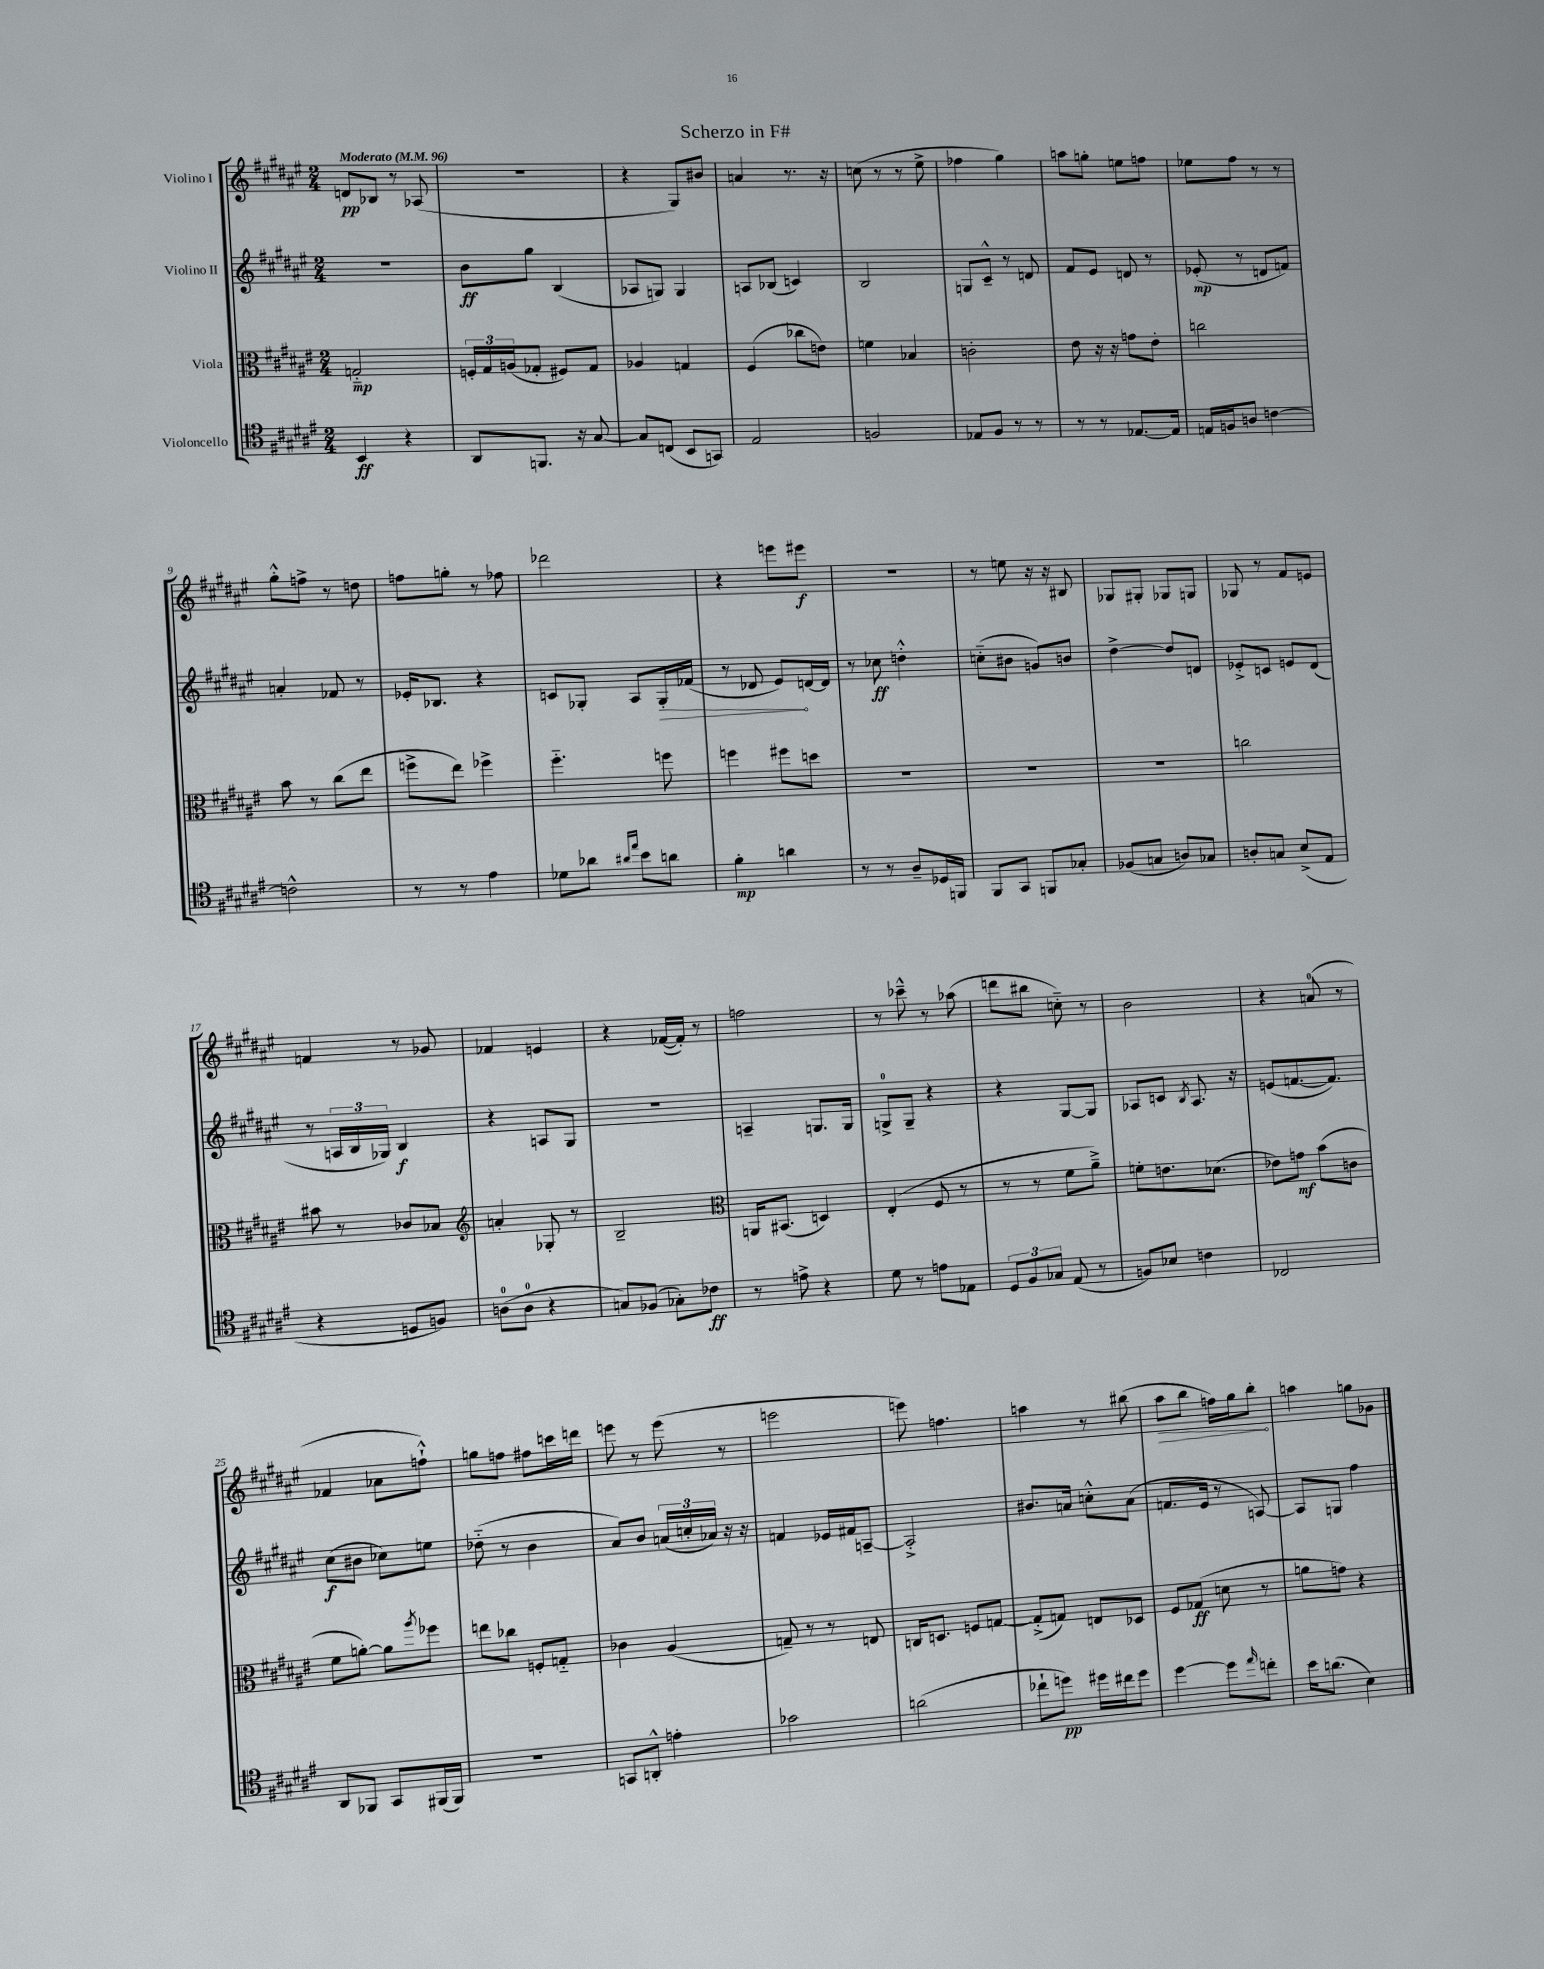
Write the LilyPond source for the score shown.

\header { title = "Scherzo in F#" }
<<
\new StaffGroup <<
\new Staff = "s0" \with { instrumentName = "Violino I" } {
    \clef treble \key fis \major \numericTimeSignature \time 2/4 \tempo "Moderato" 4 = 96
    d'8\pp bes8 r8 aes8( |
    r2 |
    r4 gis8) bis'8 |
    a'4 r8. r16 |
    c''8( r8 r8 eis''8-> |
    fes''4 gis''4) |
    a''8 g''8-. e''8 f''8 |
    ees''8 fis''8 r8 r8 |
    gis''8-.-^ f''8-> r8 d''8 |
    f''8 g''8-. r8 fes''8 |
    des'''2 |
    r4 e'''8 eis'''8\f |
    R2 |
    r8 e''8 r16 r16 bis8 |
    ges8 gis8-. ges8 g8 |
    ges8 r8 fis'8 e'8 |
    f'4 r8 ges'8 |
    fes'4 e'4 |
    r4 fes'16~( fes'16-.) r8 |
    f''2 |
    r8 ces'''8---^ r8 aes''8( |
    d'''8 bis''8 c''8-_) r8 |
    b'2 |
    r4 a'8-0( r8 |
    fes'4 aes'8 f''8-!-^) |
    g''8 f''8 fis''8 c'''16 d'''16 |
    e'''8 r8 e'''8( r8 |
    e'''2 |
    e'''8) f''4. |
    a''4 r8 bis''8( |
    \once \override Hairpin.circled-tip = ##t ais''8\> b''8 f''16) gis''16 b''8-.\! |
    a''4 g''8 ges'8 \bar "|." |
}
\new Staff = "s1" \with { instrumentName = "Violino II" } {
    \clef treble \key fis \major \numericTimeSignature \time 2/4
    R2 |
    b'8\ff gis''8 b4( |
    aes8 g8) g4 |
    a8 bes8( c'4) |
    b2 |
    g8 cis'8---^ r8 d'8 |
    fis'8 eis'8 d'8 r8 |
    ees'8-.\mp( r8 d'8 f'8) |
    a'4-. fes'8 r8 |
    ees'16-. bes8. r4 |
    c'8 ges8-. ais8 \once \override Hairpin.circled-tip = ##t ges16-.\> fes'16( |
    r8 des'8 eis'8\!) d'16~ d'16 |
    r8 ces''8\ff d''4-.-^ |
    c''8-_( bis'8 g'8) b'8 |
    dis''4~-> dis''8 d'8 |
    ees'8-.-> c'8 e'8 dis'8( |
    r8 \tuplet 3/2 { a16 b16 ges16) } b4\f |
    r4 a8 gis8 |
    r2 |
    a4-- g8. g16 |
    g8-0-> g8-- r4 |
    r4 gis8~ gis8 |
    aes8 c'8 \acciaccatura { b8 } aes8. r16 |
    e'8( f'8.~ f'8.) |
    cis''8\f( bis'8 ces''8) e''8 |
    des''8-_( r8 b'4 |
    ais'8) b'8 \tuplet 3/2 { a'16( c''16-. aes'16) } r16 r16 |
    f'4 ees'16 fis'16 a8~-- |
    a2-.-> |
    bis'8. a'16 c''8-.-^ a'8( |
    f'8. eis'16 r8 a8~) |
    a8 g8 fis''4 \bar "|." |
}
\new Staff = "s2" \with { instrumentName = "Viola" } {
    \clef alto \key fis \major \numericTimeSignature \time 2/4
    g2-_\mp |
    \tuplet 3/2 { f16-. gis16 a16( } ges8-. fis8) ges8 |
    aes4 g4 |
    fis4( ces''8 e'8) |
    f'4 bes4 |
    c'2-. |
    eis'8 r16 r16 g'8 eis'8-. |
    c''2 |
    b'8 r8 cis''8( eis''8 |
    f''8-> eis''8) fes''4-> |
    fis''4.-_ f''8 |
    f''4 fis''8 d''8 |
    R2 |
    R2 |
    R2 |
    c''2 |
    bis'8 r8 ces'8 bes8 |
    \clef treble a'4-. ges8-. r8 |
    b2-- |
    \clef alto a,16 bis,8.( d4) |
    eis4-.( fis8 r8 |
    r8 r8 fis'8 ais'8--->) |
    f'8-. e'8. des'8.( |
    ees'8) g'8\mf b'8( c'8 |
    fis'8 a'8~-.) a'8 \acciaccatura { ais''8 } fes''8 |
    e''8 ces''8 f8-. g8-_ |
    ces'4 ais4( |
    g8--) r8 r8 e8 |
    c16 d8. f8 g8~ |
    g8-.->( g8) e8 des8 |
    fis8 ges8\ff( d'8 r8 |
    a'8 g'8) r4 \bar "|." |
}
\new Staff = "s3" \with { instrumentName = "Violoncello" } {
    \clef tenor \key fis \major \numericTimeSignature \time 2/4
    b,4\ff r4 |
    ais,8 f,8. r16 gis8~ |
    gis8 c8( b,8 g,8) |
    eis2 |
    f2 |
    ees8 fis8 r8 r8 |
    r8 r8 ees8.~ ees16 |
    e16 f16 a8 c'4~ |
    c'2-^ |
    r8 r8 eis'4 |
    des'8 aes'8 \grace { ais'16 eis''16 } b'8 a'8 |
    fis'4-.\mp a'4 |
    r8 r8 ais8-- des16 f,16 |
    fis,8 gis,8 f,8 ges8-. |
    fes8( g8 a8) ges8 |
    a8-. g8 b8->( eis8 |
    r4 d8 f8) |
    a8-0( a8-0 r4 |
    g8) fes8( ges8-.) ces'8\ff |
    r8 e'8-> r4 |
    dis'8 r8 e'8 ees8 |
    \tuplet 3/2 { dis8 fis8 ges8 } eis8( r8 |
    f8) bes8 c'4 |
    ces2 |
    ais,8 fes,8 gis,8 fis,16( fis,16) |
    r2 |
    g,8 a,8-.-^ e'4-. |
    ges'2 |
    a'2( |
    ces''8-! d''8\pp) dis''16 cis''16 dis''8 |
    dis''4~ dis''8 \grace { eis''16 } c''8-. |
    b'16 a'8.( b4) \bar "|." |
}
>>
>>
